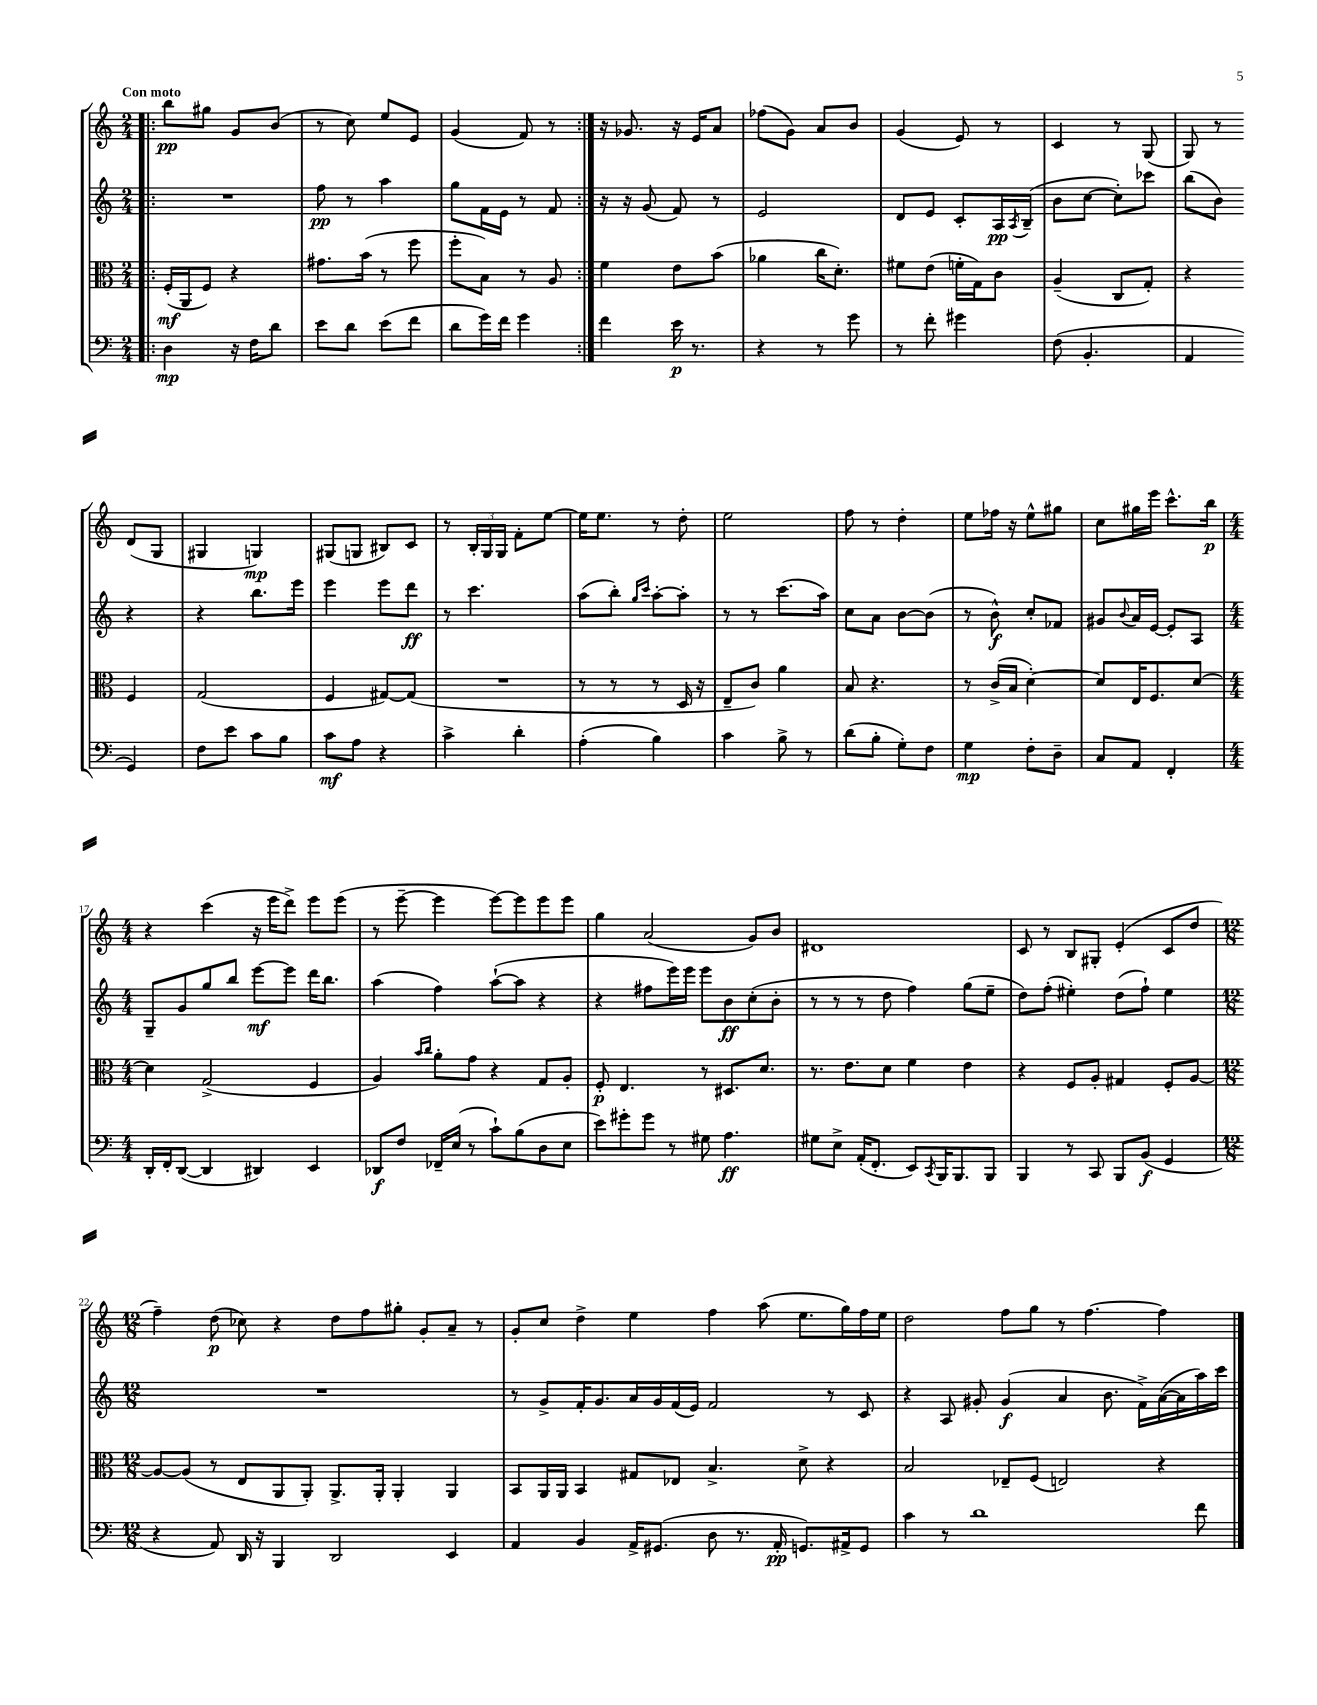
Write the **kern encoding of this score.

**kern	**kern	**kern	**kern
*staff4	*staff3	*staff2	*staff1
*clefF4	*clefC3	*clefG2	*clefG2
*k[]	*k[]	*k[]	*k[]
*M2/4	*M2/4	*M2/4	*M2/4
=!|:	=!|:	=!|:	=!|:
4D	(16F'	2r	8bb
.	16AA	.	.
.	8F)	.	8gg#
16r	4r	.	8g
16F	.	.	.
8d	.	.	(8b
=	=	=	=
8e	8.g#	8ff	8r
8d	.	8r	8cc)
.	(16b	.	.
(8e	8r	4aa	8ee
8f	8ff	.	8e
=	=	=	=
8d	8ff'	8gg	(4g
16g)	8B)	16f	.
16f	.	16e	.
4g	8r	8r	8f)
.	8A	8f	8r
=:|!	=:|!	=:|!	=:|!
4f	4f	16r	16r
.	.	16r	8.g-
.	.	(8g	.
16e	8e	8f)	16r
8.r	.	.	16e
.	(8b	8r	8a
=	=	=	=
4r	4a-	2e	(8ff-
.	.	.	8g)
8r	16cc	.	8a
.	8.d')	.	.
8g	.	.	8b
=	=	=	=
8r	8f#	8d	(4g
8f'	(8e	8e	.
4g#	16f'	8c'	8e)
.	16G)	.	.
.	8c	16A	8r
.	.	8qA	.
.	.	(16B~	.
=	=	=	=
(8F	(4A~	8b	4c
4.BB'	.	[8cc	.
.	8C	8cc'])	8r
.	8G')	8ccc-	(8G
=	=	=	=
4AA	4r	(8bb	8G)
.	.	8b)	8r
4GG)	4F	4r	(8d
.	.	.	8G
=	=	=	=
8F	(2G	4r	4G#
8e	.	.	.
8c	.	8.bb	4G)
8B	.	.	.
.	.	16eee	.
=	=	=	=
8c	4F	4eee	(8G#
8A	.	.	8G
4r	[8G#)	8eee	8B#)
.	(8G#]	8ddd	8c
=	=	=	=
4c^	2r	8r	8r
.	.	4.ccc	24B'
.	.	.	24G
.	.	.	24G
4d'	.	.	8f'
.	.	.	[8ee
=	=	=	=
(4A'	8r	(8aa	16ee]
.	.	.	8.ee
.	8r	8bb')	.
.	.	16qqgg	.
.	.	16qqccc	.
4B)	8r	[8aa'	8r
.	16D	8aa']	8dd'
.	16r	.	.
=	=	=	=
4c	8E~	8r	2ee
.	8c)	8r	.
8B^	4a	(8.ccc	.
8r	.	.	.
.	.	16aa)	.
=	=	=	=
(8d	8B	8cc	8ff
8B'	4.r	8a	8r
8G')	.	[8b	4dd'
8F	.	(8b]	.
=	=	=	=
4G	8r	8r	8ee
.	(16c^	8b^^)	16ff-
.	16B	.	16r
8F'	[4d')	8cc'	8ee^^
8D~	.	8f-	8gg#
=	=	=	=
8C	8d]	8g#	8cc
.	.	8qqb	.
8AA	16E	16a	16gg#
.	8.F	[16e	16eee
4FF'	.	8e']	8.ccc^^
.	[8d	8A	.
.	.	.	16bb
=	=	=	=
*M4/4	*M4/4	*M4/4	*M4/4
16DD'	4d]	8G~	4r
16FF'	.	.	.
([8DD	.	8g	.
4DD]	(2G^	8gg	(4ccc
.	.	8bb	.
4DD#)	.	[8eee	16r
.	.	.	16eee
.	.	8eee]	8ddd^)
4EE	4F	16ddd	8eee
.	.	8.bb	.
.	.	.	(8eee
=	=	=	=
8DD-	4A)	(4aa	8r
8F	.	.	[8eee~
.	16qqb	.	.
.	16qqcc	.	.
16FF-~	8a'	4ff)	4eee]
(16E	.	.	.
8r	8g	.	.
8c`)	4r	([8aa`	[8eee)
(8B	.	8aa]	8eee]
8D	8G	4r	8eee
8E	8A'	.	8eee
=	=	=	=
8e)	8F'	4r	4gg
8g#'	4.E	.	.
8g#	.	8ff#	(2a
8r	.	16eee)	.
.	.	16eee	.
8G#	8r	8eee	.
4.A	8.D#	8b	.
.	.	(8cc'	8g)
.	8.d	.	.
.	.	8b'	8b
=	=	=	=
8G#	8.r	8r	1d#
8E^	.	8r	.
.	8.e	.	.
(16AA'	.	8r	.
8.FF'	.	.	.
.	8d	8dd	.
8EE)	4f	4ff)	.
8qCC	.	.	.
16BBB	.	.	.
8.BBB	.	.	.
.	4e	(8gg	.
8BBB	.	8ee~	.
=	=	=	=
4BBB	4r	8dd)	8c
.	.	(8ff'	8r
8r	8F	4ee#')	8B
8CC	8A'	.	8G#'
8BBB	4G#	(8dd	(4e'
(8BB	.	8ff`)	.
4GG	8F'	4ee#	8c
.	[8A	.	8dd
=	=	=	=
*M12/8	*M12/8	*M12/8	*M12/8
4r	8A_	1.r	4ff~)
.	(8A]	.	.
8AA)	8r	.	(8dd
16DD	8E	.	8cc-)
16r	.	.	.
4BBB	8AA	.	4r
.	8AA')	.	.
2DD	8.AA^	.	8dd
.	.	.	8ff
.	16AA'	.	.
.	4AA'	.	8gg#'
.	.	.	8g'
4EE	4AA	.	8a~
.	.	.	8r
=	=	=	=
4AA	8BB	8r	8g'
.	16AA	8g^	8cc
.	16AA	.	.
4BB	4BB	16f'	4dd^
.	.	8.g	.
16AA^	8G#	16a	4ee
(8.GG#	.	16g	.
.	8E-	(16f	.
.	.	16e)	.
8D	4.B^	2f	4ff
8.r	.	.	.
.	.	.	(8aa
16AA'	.	.	.
8.GG)	8d^	.	8.ee
.	4r	8r	.
16AA#^	.	.	16gg)
8GG	.	8c	16ff
.	.	.	16ee
=	=	=	=
4c	2B	4r	2dd
8r	.	8A	.
1d	.	8g#'	.
.	8E-~	(4g#	8ff
.	(8F	.	8gg
.	2E)	4a	8r
.	.	.	[4.ff
.	.	8.b	.
.	.	16f^)	.
.	4r	([16a	4ff]
.	.	16a]	.
8f	.	16aa)	.
.	.	16ccc	.
==	==	==	==
*-	*-	*-	*-
